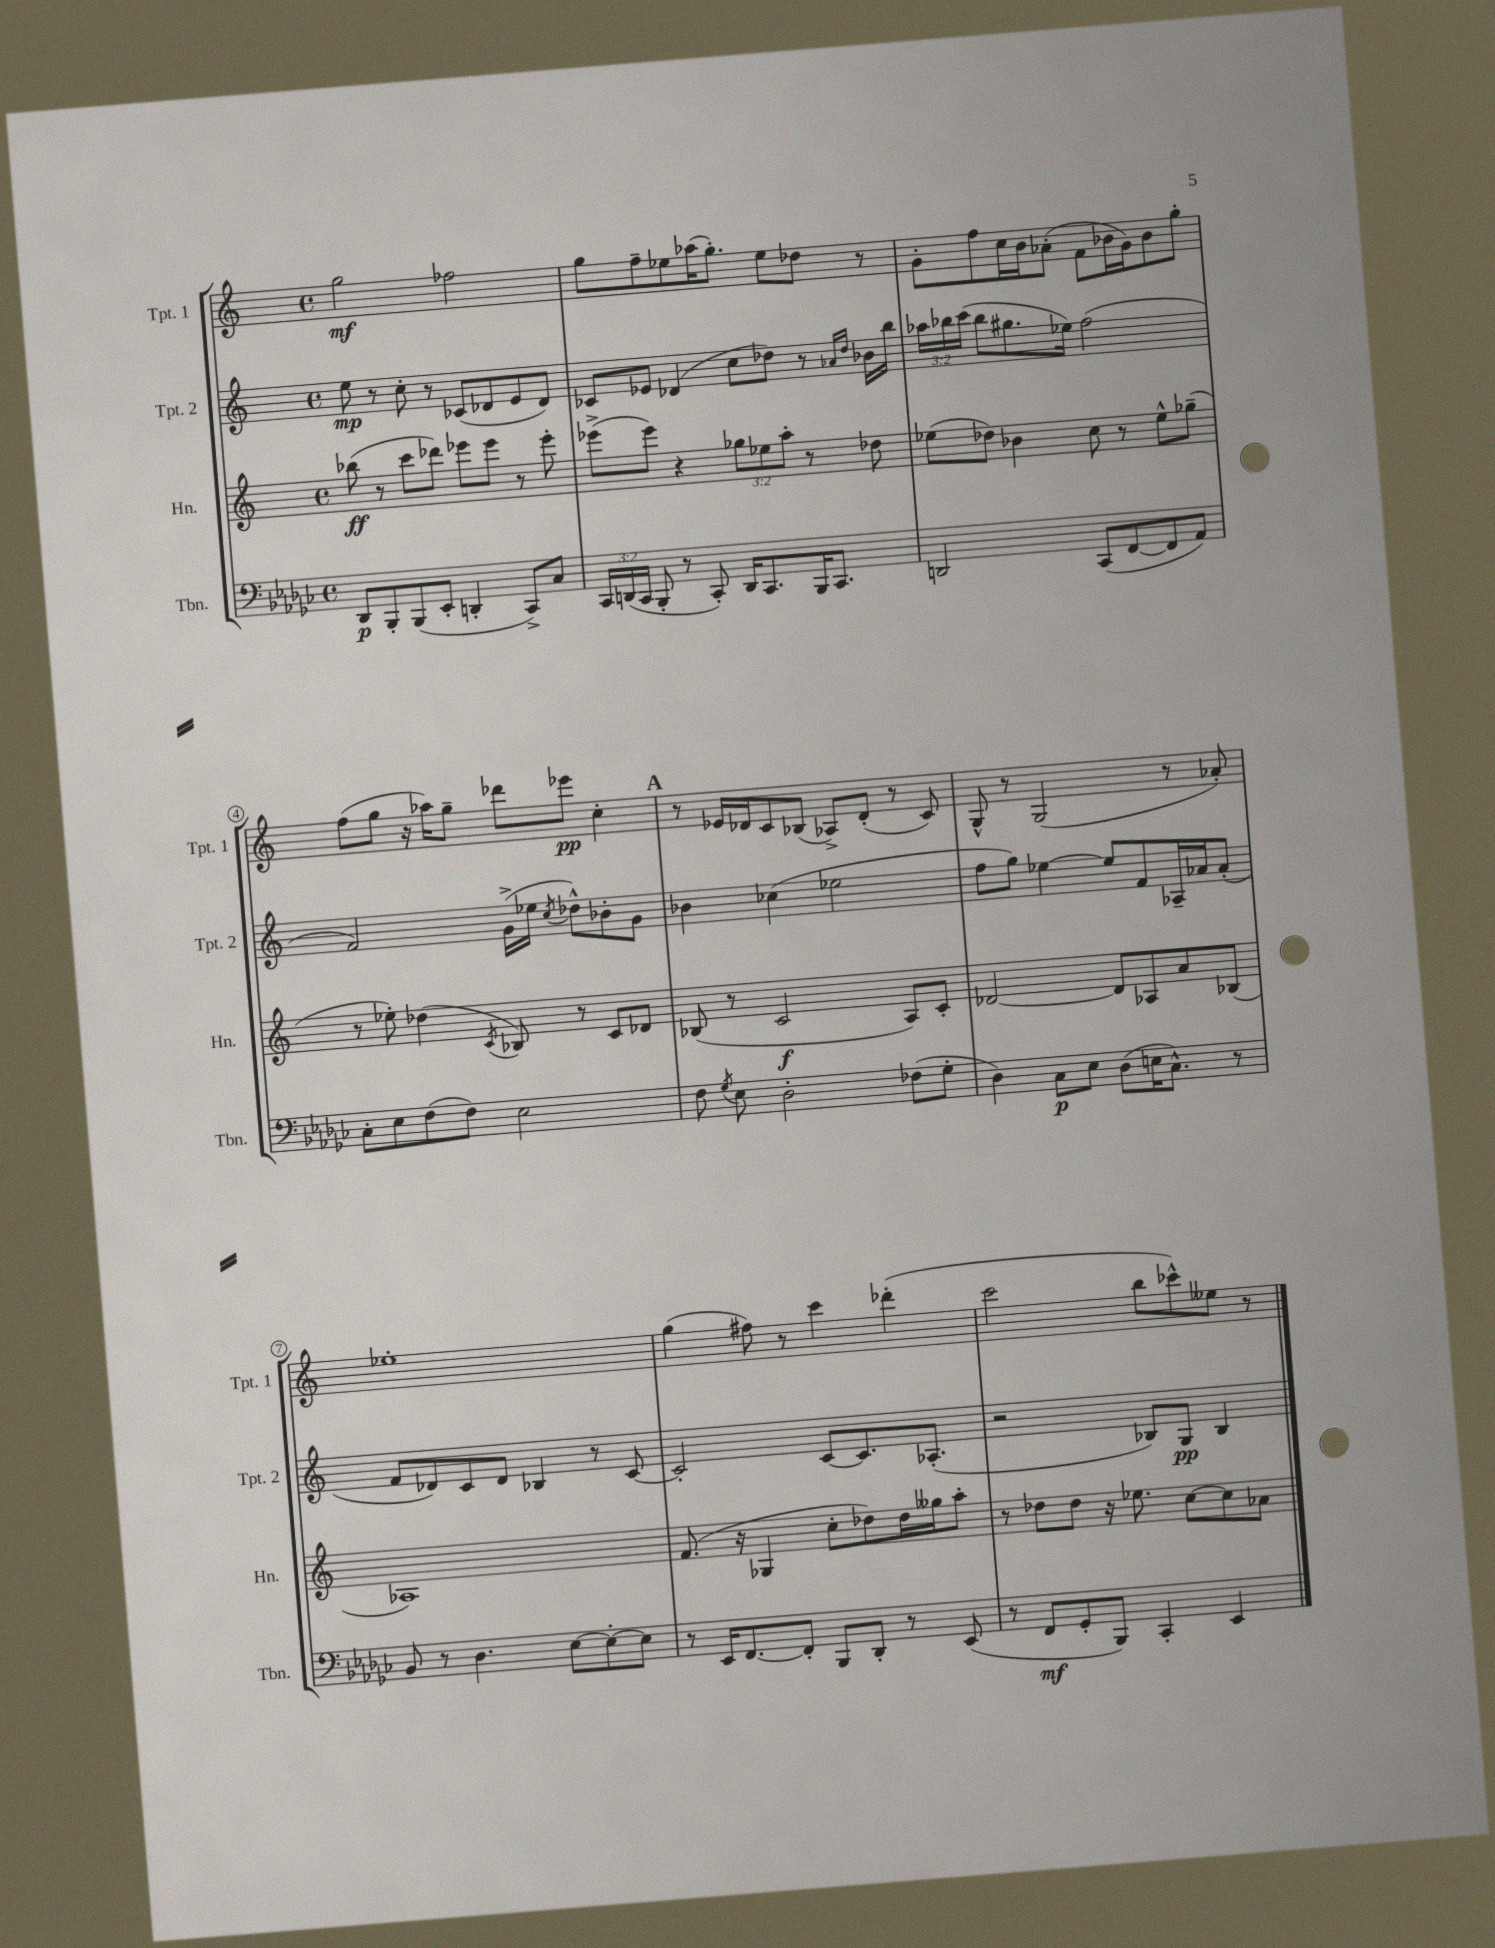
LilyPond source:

<<
\new StaffGroup <<
\new Staff = "s0" \with { instrumentName = "Tpt. 1" shortInstrumentName = "Tpt. 1" } {
    \clef treble \key c \major \defaultTimeSignature \time 4/4
    \autoBeamOff g''2\mf fes''2 |
    g''8[ f''8-- ees''8 aes''16( g''8.]-.) ees''8[ des''8] r8 |
    g'8[-. f''8 c''16 b'16 aes'8]-.( f'8[ bes'16 g'16) bes'8 g''8]-. |
    f''8[( g''8] r16 aes''16[) g''8]-- des'''8[ ees'''8]\pp c''4-. |
    \mark \markup { \bold "A" } r8 ees'16[ des'16 c'8 bes8]( aes8[->) des'8]-.( r8 c'8) |
    g8-^ r8 g2( r8 aes'8-.) |
    ees''1-. |
    g''4( fis''8) r8 c'''4 des'''4-.( |
    c'''2 b''8[ ces'''8-^) eeses''8] r8 \bar "|." |
}
\new Staff = "s1" \with { instrumentName = "Tpt. 2" shortInstrumentName = "Tpt. 2" } {
    \clef treble \key c \major \defaultTimeSignature \time 4/4 \override Staff.TupletNumber.text = #tuplet-number::calc-fraction-text
    \autoBeamOff e''8\mp r8 c''8-. r8 ces'8[( des'8 e'8 des'8]) |
    ces'8[ ees'8] des'4( c''8[ des''8]) r8 \grace { aes'16[ des''16] } bes'16[ b''16] |
    \tuplet 3/2 { aes''16[ bes''16 c'''16]( } bes''8[ gis''8. ees''16]) f''2( |
    f'2) g'16[->( ees''16] \acciaccatura { c''8 } des''8[-^) bes'8-. g'8] |
    \mark \markup { \bold "A" } bes'4 ces''4( ees''2 |
    f''8[ g''8]) ees''4~ ees''8[ f'8 aes16-- aes'16 aes'8]-.( |
    f'8[ des'8) c'8 des'8] bes4 r8 c'8~ |
    c'2-. c'8[~ c'8. aes8.]-.( |
    r2 bes8[) g8]\pp bes4 \bar "|." |
}
\new Staff = "s2" \with { instrumentName = "Hn." shortInstrumentName = "Hn." } {
    \clef treble \key c \major \defaultTimeSignature \time 4/4 \override Staff.TupletNumber.text = #tuplet-number::calc-fraction-text
    \autoBeamOff bes''8\ff( r8 c'''8[ des'''8]) ees'''8[ ees'''8] r8 ees'''8-. |
    ees'''8[->( ees'''8]) r4 \tuplet 3/2 { ges''8[ ees''8 a''8]-. } r8 des''8 |
    ees''8[( des''8]) bes'4 c''8 r8 ees''8[-^ ges''8]--( |
    r8 ees''8-.) des''4( \acciaccatura { c'8 } bes8) r8 c'8[ des'8] |
    \mark \markup { \bold "A" } bes8( r8 c'2\f a8[) c'8]-. |
    des'2~ des'8[ aes8 a'8 bes8]( |
    aes1) |
    f'8.( r16 ges4 c''8[-. des''8) des''16 geses''16 a''8]-. |
    r8 des''8[ des''8] r16 ees''8. c''8[~ c''8 aes'8] \bar "|." |
}
\new Staff = "s3" \with { instrumentName = "Tbn." shortInstrumentName = "Tbn." } {
    \clef bass \key ges \major \defaultTimeSignature \time 4/4 \override Staff.TupletNumber.text = #tuplet-number::calc-fraction-text
    \autoBeamOff des,8[\p bes,,8-. bes,,8( ees,8]-. d,4-. ces,8[->) ces8] |
    \tuplet 3/2 { ces,16[ d,16( ces,16] } bes,,8-. r8 ces,8-.) d,16[ ces,8. bes,,16 ces,8.] |
    d,2 ces,8[( f,8~ f,8 aes,8]) |
    ces8[-. ees8 f8( f8]) ees2 |
    \mark \markup { \bold "A" } f8 \acciaccatura { ges8 } ees8 des2-. fes8[( ges8]-. |
    des4) ces8[\p ees8] des8[( e16 ces8.]-^) r8 |
    bes,8 r8 des4. ees8[~ ees8~-. ees8] |
    r8 ees,16[ f,8.~ f,8]-. bes,,8[ des,8]-. r8 ees,8( |
    r8 f,8[\mf ges,8-. bes,,8]) ces,4-. ees,4 \bar "|." |
}
>>
>>
\layout { \context { \Score \override BarNumber.stencil = #(make-stencil-circler 0.1 0.3 ly:text-interface::print) } }
